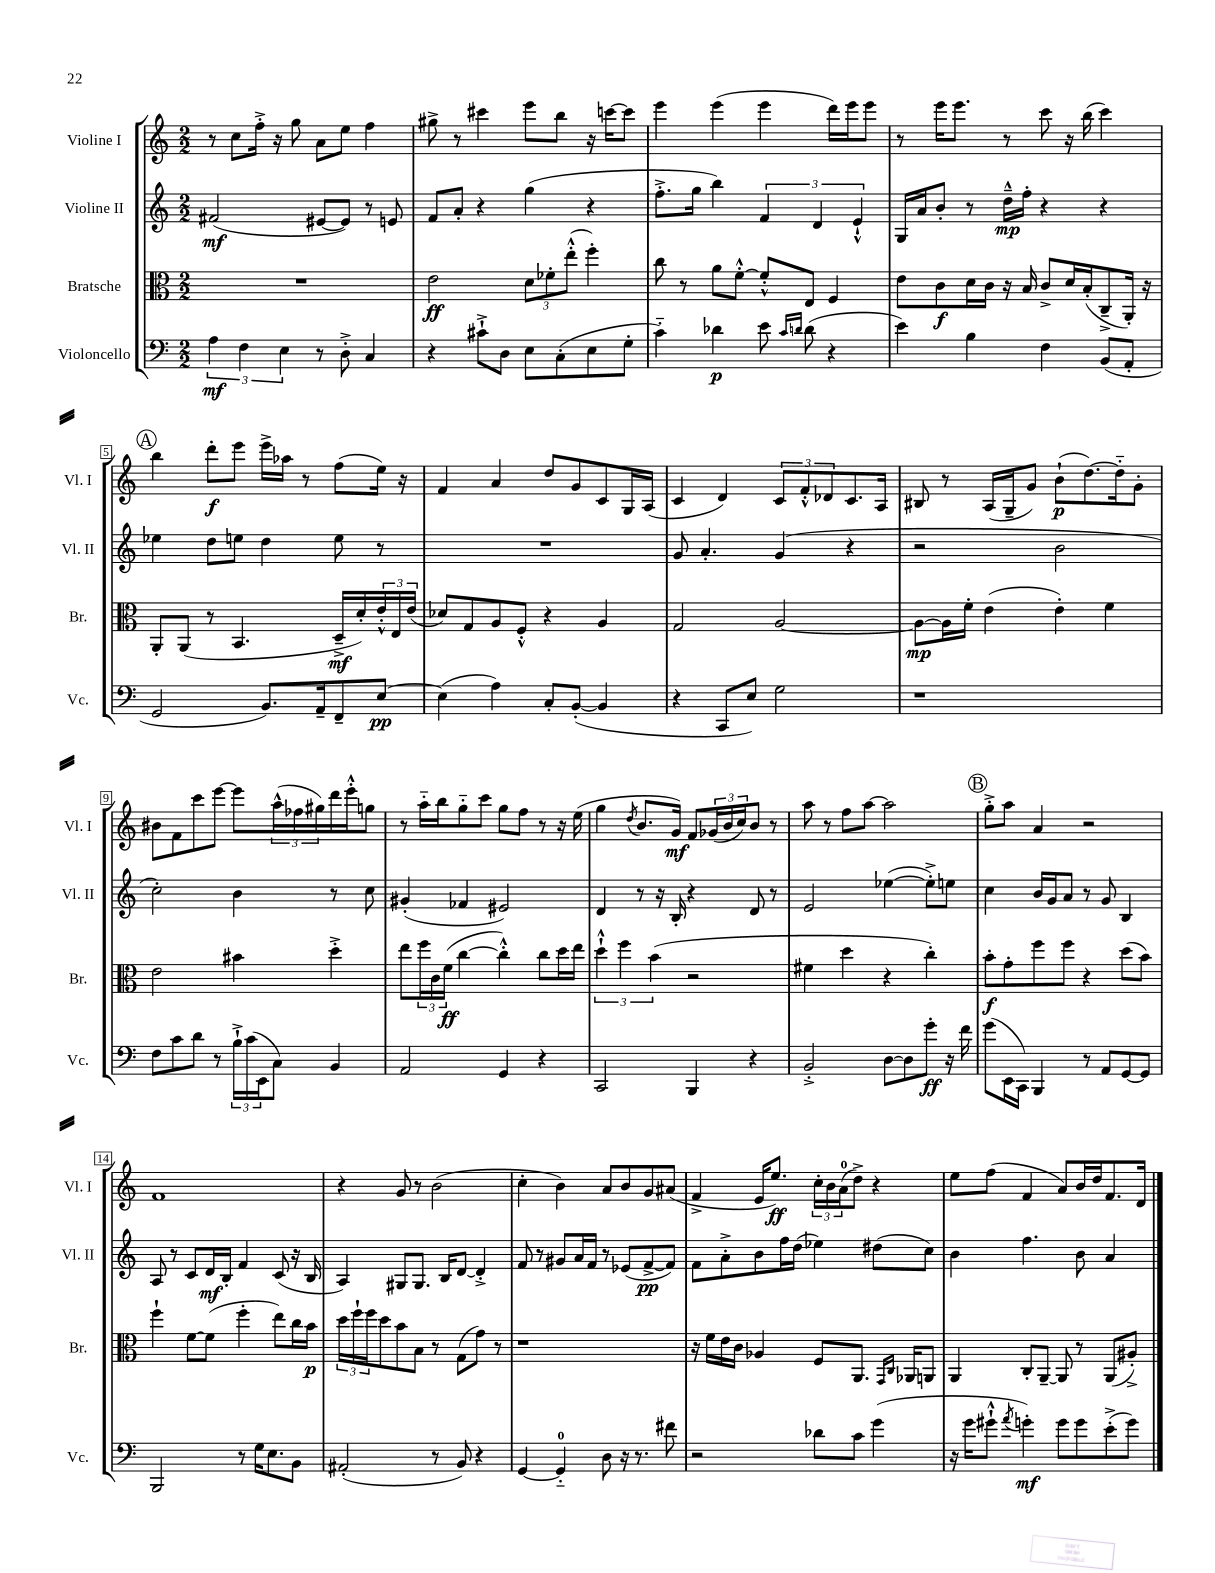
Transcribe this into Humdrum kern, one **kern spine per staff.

**kern	**dynam	**kern	**dynam	**kern	**dynam	**kern	**dynam
*part4	*part4	*part3	*part3	*part2	*part2	*part1	*part1
*staff4	*staff4	*staff3	*staff3	*staff2	*staff2	*staff1	*staff1
*I"Violoncello	*	*I"Bratsche	*	*I"Violine II	*	*I"Violine I	*
*I'Vc.	*	*I'Br.	*	*I'Vl. II	*	*I'Vl. I	*
*clefF4	*	*clefC3	*	*clefG2	*	*clefG2	*
*k[]	*	*k[]	*	*k[]	*	*k[]	*
*M2/2	*	*M2/2	*	*M2/2	*	*M2/2	*
=1	=1	=1	=1	=1	=1	=1	=1
6A\	mf	1r	.	(2f#X/	mf	8r	.
.	.	.	.	.	.	8cc\L	.
6F\	.	.	.	.	.	.	.
.	.	.	.	.	.	16ff'^\Jk	.
.	.	.	.	.	.	16r	.
6E\	.	.	.	.	.	.	.
.	.	.	.	.	.	8gg\	.
8r	.	.	.	[8e#X/L	.	8a\L	.
8D'^\	.	.	.	8e#/J])	.	8ee\J	.
4C/	.	.	.	8r	.	4ff\	.
.	.	.	.	8en/	.	.	.
=2	=2	=2	=2	=2	=2	=2	=2
4r	.	2e\	ff	8f/L	.	8gg#X^\	.
.	.	.	.	8a'/J	.	8r	.
8c#X`^\L	.	.	.	4r	.	4ccc#X\	.
8D\J	.	.	.	.	.	.	.
8E\L	.	12d\L	.	(4gg\	.	8eee\L	.
.	.	12f-X'\	.	.	.	.	.
(8C'\	.	.	.	.	.	8bb\J	.
.	.	(12ee'^^\J	.	.	.	.	.
8E\	.	4ff'\)	.	4r	.	16r	.
.	.	.	.	.	.	[16cccn\KL	.
8G'\J	.	.	.	.	.	8ccc\J]	.
=3	=3	=3	=3	=3	=3	=3	=3
4c\)	.	8cc\	.	8.ff'^\L	.	4eee\	.
.	.	8r	.	.	.	.	.
.	.	.	.	16gg\Jk	.	.	.
4d-X\	p	8a\L	.	4bb\)	.	(4eee\	.
.	.	[8f'^^\J	.	.	.	.	.
8e\	.	8f'^^/L]	.	6f/	.	4eee\	.
16qqc/LL	.	.	.	.	.	.	.
16qqdn/JJ	.	.	.	.	.	.	.
(8d\	.	8E/J	.	.	.	.	.
.	.	.	.	6d/	.	.	.
4r	.	4F/	.	.	.	16ddd\LL)	.
.	.	.	.	.	.	16eee\J	.
.	.	.	.	6e`^^/	.	.	.
.	.	.	.	.	.	8eee\J	.
=4	=4	=4	=4	=4	=4	=4	=4
4e\)	.	8e\L	.	16G/LL	.	8r	.
.	.	.	.	16a/J	.	.	.
.	.	8c\	f	8b'/J	.	16eee\KL	.
.	.	.	.	.	.	8.eee\J	.
4B\	.	16d\L	.	8r	.	.	.
.	.	16c\JJ	.	.	.	.	.
.	.	16r	.	16dd~^^\LL	mp	8r	.
.	.	16B/	.	16ff'\JJ	.	.	.
4F\	.	8c^/L	.	4r	.	8ccc\	.
.	.	16d/L	.	.	.	16r	.
.	.	(16B'/J	.	.	.	(16bb\	.
(8BB/L	.	8C~^/	.	4r	.	4ccc\)	.
8AA'/J	.	16AA'/Jk)	.	.	.	.	.
.	.	16r	.	.	.	.	.
!!LO:LB:g=z
!!LO:REH:place=s1:t=A
=5	=5	=5	=5	=5	=5	=5	=5
2GG/	.	8AA'/L	.	4ee-X\	.	4bb\	.
.	.	(8AA/J	.	.	.	.	.
.	.	8r	.	8dd\L	.	8ddd'\L	f
.	.	4.BB/	.	8een\J	.	8eee\J	.
8.BB/L)	.	.	.	4dd\	.	16eee^\LL	.
.	.	.	.	.	.	16aa-X\JJ	.
.	.	.	.	.	.	8r	.
16AA~/k	.	.	.	.	.	.	.
8FF~/	.	16D~^/LL	mf	8ee\	.	(8ff\L	.
.	.	16d'/)	.	.	.	.	.
[8E/J	pp	24e'^^/	.	8r	.	16ee\Jk)	.
.	.	24E/	.	.	.	.	.
.	.	.	.	.	.	16r	.
.	.	(24e/JJ	.	.	.	.	.
=6	=6	=6	=6	=6	=6	=6	=6
(4E\]	.	8d-X/L)	.	1r	.	4f/	.
.	.	8G/	.	.	.	.	.
4A\)	.	8A/	.	.	.	4a/	.
.	.	8F'^^/J	.	.	.	.	.
8C'/L	.	4r	.	.	.	8dd/L	.
([8BB'/J	.	.	.	.	.	8g/	.
4BB/]	.	4A/	.	.	.	8c/	.
.	.	.	.	.	.	16G/L	.
.	.	.	.	.	.	(16A/JJ	.
=7	=7	=7	=7	=7	=7	=7	=7
4r	.	2G/	.	8g/	.	4c/	.
.	.	.	.	4.a'/	.	.	.
8CC/L	.	.	.	.	.	4d/)	.
8E/J)	.	.	.	.	.	.	.
2G\	.	[2A/	.	(4g/	.	12c/L	.
.	.	.	.	.	.	12f'^^/	.
.	.	.	.	.	.	12d-X/	.
.	.	.	.	4r	.	8.c/	.
.	.	.	.	.	.	16A/Jk	.
=8	=8	=8	=8	=8	=8	=8	=8
1r	.	8A\L_	mp	2r	.	8B#X/	.
.	.	16A\L]	.	.	.	8r	.
.	.	16f'\JJ	.	.	.	.	.
.	.	(4e\	.	.	.	(16A/LL	.
.	.	.	.	.	.	16G~/J	.
.	.	.	.	.	.	8g/J)	.
.	.	4e'\)	.	2b\	.	(8b`\L	p
.	.	.	.	.	.	[8.dd\)	.
.	.	4f\	.	.	.	.	.
.	.	.	.	.	.	16dd\k]	.
.	.	.	.	.	.	8g'\J	.
!!LO:LB:g=z
=9	=9	=9	=9	=9	=9	=9	=9
8F\L	.	2e\	.	2cc'\)	.	8b#X\L	.
8c\	.	.	.	.	.	8f\	.
8d\J	.	.	.	.	.	8ccc\	.
8r	.	.	.	.	.	[8eee\J	.
24B`^\LL	.	4b#X\	.	4b\	.	8eee\L]	.
(24c\	.	.	.	.	.	.	.
24EE\J	.	.	.	.	.	.	.
8C\J)	.	.	.	.	.	(24aa^^\L	.
.	.	.	.	.	.	24ff-X\	.
.	.	.	.	.	.	24gg#X\)	.
4BB/	.	4dd'^\	.	8r	.	16ddd\	.
.	.	.	.	.	.	16eee'^^\J	.
.	.	.	.	8cc\	.	8ggn\J	.
=10	=10	=10	=10	=10	=10	=10	=10
2AA/	.	8ee\L	.	(4g#X'/	.	8r	.
.	.	24ff\L	.	.	.	16aa\LL	.
.	.	24c\	.	.	.	.	.
.	.	.	.	.	.	16bb\J	.
.	.	(24f\JJ	ff	.	.	.	.
.	.	[4cc\	.	4f-X/	.	8gg\	.
.	.	.	.	.	.	8ccc\J	.
4GG/	.	4cc'^^\])	.	2e#X/)	.	8gg\L	.
.	.	.	.	.	.	8ff\J	.
4r	.	8cc\L	.	.	.	8r	.
.	.	16dd\L	.	.	.	16r	.
.	.	16ee\JJ	.	.	.	(16ee\	.
=11	=11	=11	=11	=11	=11	=11	=11
2CC/	.	6dd`^^\	.	4d/	.	4gg\	.
.	.	6ff\	.	.	.	.	.
.	.	.	.	.	.	8qdd/	.
.	.	.	.	8r	.	8.b/L	.
.	.	(6b\	.	.	.	.	.
.	.	.	.	16r	.	.	.
.	.	.	.	16B'/	.	16g/Jk)	mf
4BBB/	.	2r	.	4r	.	8f/L	.
.	.	.	.	.	.	(24g-X/L	.
.	.	.	.	.	.	24b/	.
.	.	.	.	.	.	24cc/J)	.
4r	.	.	.	8d/	.	8b/J	.
.	.	.	.	8r	.	8r	.
=12	=12	=12	=12	=12	=12	=12	=12
2BB'^/	.	4f#X\	.	2e/	.	8aa\	.
.	.	.	.	.	.	8r	.
.	.	4dd\	.	.	.	8ff\L	.
.	.	.	.	.	.	[8aa\J	.
[8D\L	.	4r	.	([4ee-X\	.	2aa\]	.
8D\]	.	.	.	.	.	.	.
8g'\J	ff	4cc'\)	.	8ee-'^\L])	.	.	.
16r	.	.	.	8een\J	.	.	.
16f\	.	.	.	.	.	.	.
!!LO:REH:place=s1:t=B
=13	=13	=13	=13	=13	=13	=13	=13
(8g\L	.	8b'\L	f	4cc\	.	8gg'^\L	.
16EE\L	.	8g'\	.	.	.	8aa\J	.
16CC\JJ)	.	.	.	.	.	.	.
4BBB/	.	8ff\	.	16b/LL	.	4a/	.
.	.	.	.	16g/J	.	.	.
.	.	8ff\J	.	8a/J	.	.	.
8r	.	4r	.	8r	.	2r	.
8AA/L	.	.	.	8g/	.	.	.
[8GG/	.	(8dd\L	.	4B/	.	.	.
8GG/J]	.	8b\J)	.	.	.	.	.
!!LO:LB:g=z
=14	=14	=14	=14	=14	=14	=14	=14
2BBB/	.	4ff`\	.	8A/	.	1f	.
.	.	.	.	8r	.	.	.
.	.	[8f\L	.	8c/L	.	.	.
.	.	(8f\J]	.	16d/L	mf	.	.
.	.	.	.	16B'/JJ	.	.	.
8r	.	4ff'\	.	4f/	.	.	.
16G\KL	.	.	.	.	.	.	.
8.E\	.	.	.	.	.	.	.
.	.	8ee\L)	.	(8c/	.	.	.
8BB\J	.	16cc\L	.	16r	.	.	.
.	.	16b\JJ	p	16B/	.	.	.
=15	=15	=15	=15	=15	=15	=15	=15
(2AA#X'/	.	24dd\LL	.	4A/)	.	4r	.
.	.	24ff`\	.	.	.	.	.
.	.	24ff\J	.	.	.	.	.
.	.	8dd\	.	.	.	.	.
.	.	8b\	.	8G#X/L	.	8g/	.
.	.	8B\J	.	8.G#/J	.	8r	.
8r	.	8r	.	.	.	(2b\	.
.	.	.	.	16B/KL	.	.	.
8BB/)	.	(8G\L	.	[8d/J	.	.	.
4r	.	8g\J)	.	4d'^/]	.	.	.
.	.	8r	.	.	.	.	.
=16	=16	=16	=16	=16	=16	=16	=16
[4GG/	.	1r	.	8f/	.	4cc'\	.
.	.	.	.	8r	.	.	.
4GG/]	.	.	.	8g#X/L	.	4b\)	.
.	.	.	.	16a/L	.	.	.
.	.	.	.	16f/JJ	.	.	.
8D\	.	.	.	8r	.	8a/L	.
16r	.	.	.	(8e-X/L	.	8b/	.
8.r	.	.	.	.	.	.	.
.	.	.	.	[8f^/	pp	8g/	.
8f#X\	.	.	.	8f/J])	.	(8a#X/J	.
=17	=17	=17	=17	=17	=17	=17	=17
2r	.	16r	.	8f\L	.	4f^/	.
.	.	16f\LL	.	.	.	.	.
.	.	16e\	.	8a'^\	.	.	.
.	.	16c\JJ	.	.	.	.	.
.	.	4A-X/	.	8b\	.	16e/KL	.
.	.	.	.	.	.	8.ee/J)	ff
.	.	.	.	16ff\L	.	.	.
.	.	.	.	(16dd\JJ	.	.	.
8d-X\L	.	8F/L	.	4ee-X\)	.	24cc'\LL	.
.	.	.	.	.	.	24b\	.
.	.	.	.	.	.	(24a\J	.
8c\J	.	8.AA/J	.	.	.	8dd^\J)	.
(4g\	.	.	.	(8dd#X\L	.	4r	.
.	.	16qqGG/LL	.	.	.	.	.
.	.	16qqC/JJ	.	.	.	.	.
.	.	16AA-X/KL	.	.	.	.	.
.	.	8AAn/J	.	8cc\J)	.	.	.
=18	=18	=18	=18	=18	=18	=18	=18
16r	.	4AA/	.	4b\	.	8ee\L	.
16g\KL	.	.	.	.	.	.	.
8g#X`^^\J	.	.	.	.	.	(8ff\J	.
8qa/	.	.	.	.	.	.	.
4gn'\)	mf	8C'/L	.	4.ff\	.	4f/	.
.	.	[8AA~/J	.	.	.	.	.
8g\L	.	8AA/]	.	.	.	8a/L)	.
8g\	.	8r	.	8b\	.	16b/L	.
.	.	.	.	.	.	16dd/J	.
(8e'^\	.	(8AA/L	.	4a/	.	8.f/	.
8g\J)	.	8A#X'^/J)	.	.	.	.	.
.	.	.	.	.	.	16d/Jk	.
==	==	==	==	==	==	==	==
*-	*-	*-	*-	*-	*-	*-	*-
